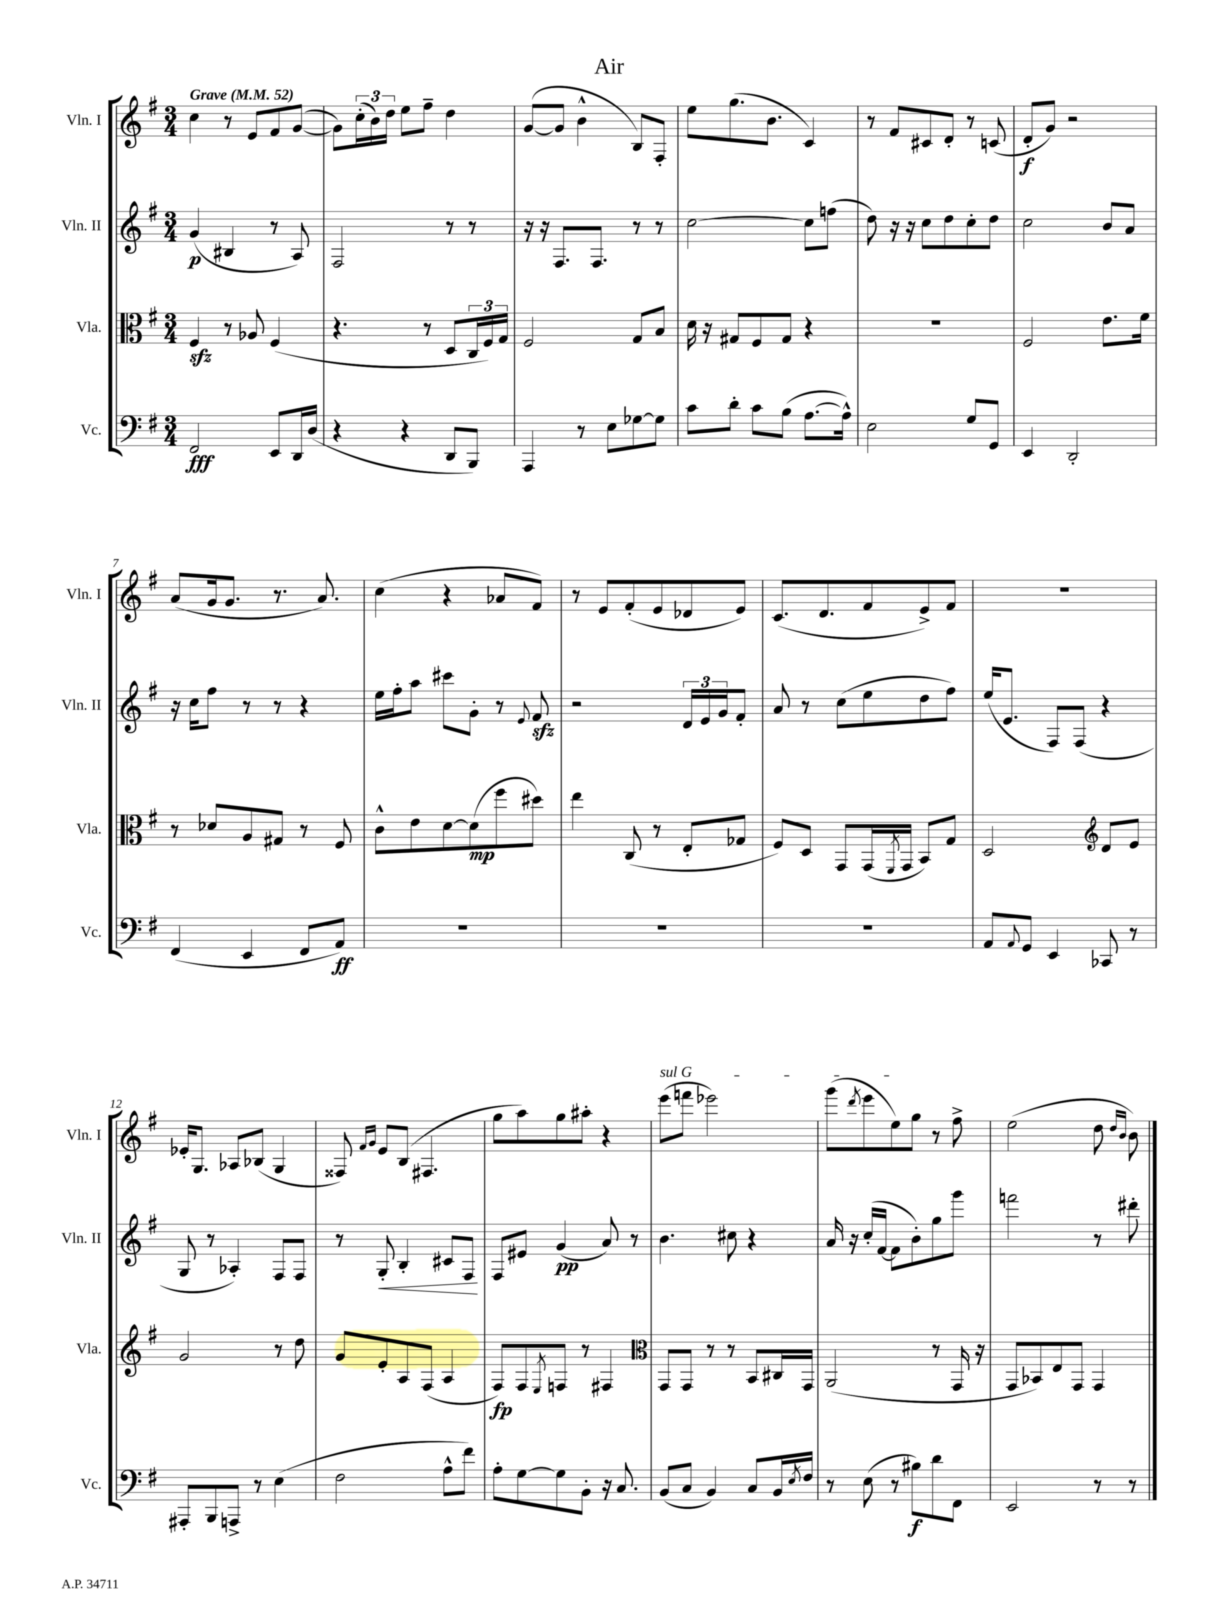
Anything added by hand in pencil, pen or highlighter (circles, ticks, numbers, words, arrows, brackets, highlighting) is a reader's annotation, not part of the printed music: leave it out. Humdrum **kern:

**kern	**kern	**kern	**kern
*staff4	*staff3	*staff2	*staff1
*clefF4	*clefC3	*clefG2	*clefG2
*k[f#]	*k[f#]	*k[f#]	*k[f#]
*M3/4	*M3/4	*M3/4	*M3/4
*MM52	*MM52	*MM52	*MM52
2FF#	4F#	(4g	4cc
.	8r	4B#	8r
.	8A-	.	8e
8EE	(4F#	8r	8f#
16DD	.	8A)	([8g
(16D	.	.	.
=	=	=	=
4r	4.r	2F#	8g])
.	.	.	(24cc'
.	.	.	24b)
.	.	.	24dd
4r	.	.	8ee
.	8r	.	8ff#~
8DD	8D	8r	4dd
8BBB)	24C	8r	.
.	24F#)	.	.
.	24G	.	.
=	=	=	=
4AAA	2F#	16r	([8g
.	.	16r	.
.	.	8.F#	8g]
8r	.	.	4b^^
.	.	8.F#	.
8E	.	.	.
[8G-	8G	8r	8B)
8G-]	8B	8r	8F#'
=	=	=	=
8c	16d	[2cc	8ee
.	16r	.	.
8d'	8G#	.	(8.gg
8c	8F#	.	.
.	.	.	8.b
(8B	8G#	.	.
[8.A	4r	8cc]	4c)
.	.	(8ff	.
16A^^])	.	.	.
=	=	=	=
2E	2.r	8dd)	8r
.	.	16r	8f#
.	.	16r	.
.	.	8cc	8c#
.	.	8dd	8d'
8G	.	8cc'	8r
8GG	.	8dd	(8c
=	=	=	=
4EE	2F#	2cc	8d'
.	.	.	8g)
2DD'	.	.	2r
.	8.e	8b	.
.	.	8a	.
.	16f#	.	.
=	=	=	=
(4FF#	8r	16r	(8a
.	.	16cc	.
.	8d-	8ff#	16g
.	.	.	8.g
4EE	8A	8r	.
.	8G#	8r	8.r
8FF#	8r	4r	.
.	.	.	8.a)
8AA)	8F#	.	.
=	=	=	=
2.r	8c^^	16ee	(4cc
.	.	16ff#'	.
.	8e	8aa	.
.	[8d	8ccc#	4r
.	(8d]	8g'	.
.	8ff#	8r	8a-
.	.	8qqe	.
.	8dd#)	8f#	8f#)
=	=	=	=
2.r	4ee	2r	8r
.	.	.	8e
.	(8C	.	(8f#'
.	8r	.	8e
.	8E'	24d	8d-
.	.	24e	.
.	.	24g	.
.	8G-	8f#'	8e)
=	=	=	=
2.r	8F#)	8a	(8.c
.	8D	8r	.
.	.	.	8.d
.	8GG	(8cc	.
.	(16GG	8ee	8f#
.	8qFF#	.	.
.	16GG	.	.
.	8BB)	8dd	8e^)
.	8G	8ff#)	8f#
=	=	=	=
8AA	2D	(16ee	2.r
.	.	8.e	.
8qqAA	.	.	.
8GG	.	.	.
4EE	.	8F#)	.
.	.	(8F#	.
*	*clefG2	*	*
8CC-	8d	4r	.
8r	8e	.	.
=	=	=	=
8AAA#'	2g	8G	16e-'
.	.	.	8.G
8BBB	.	8r	.
8AAA^	.	4A-')	8A-
8r	.	.	(8B-
(4E	8r	8F#	4G
.	8dd	8F#	.
=	=	=	=
2F#	8g	8r	8F##)
.	.	.	16qqf#
.	.	.	16qqg
.	8e'	8G'	8e
.	8A	4B'	(8B
.	(8F#	.	4.F#
8A^^	4A	8c#	.
8f#)	.	8F#	.
=	=	=	=
8A'	8F#)	8F#	8gg
[8G	8F#	8e#	8aa)
.	8qE	.	.
8G]	8F	(4g	8gg
8BB'	8r	.	8aa#'
16r	4F#	8a)	4r
8.C	.	.	.
.	.	8r	.
=	=	=	=
*	*clefC3	*	*
(8BB	8GG	4.b	(8eee
8C	8GG	.	8fff
4BB)	8r	.	2eee-)
.	8r	8cc#	.
8C	8BB	4r	.
16BB	16C#	.	.
8qE	.	.	.
16F#	16GG	.	.
=	=	=	=
8r	(2AA	16a	(8ggg
.	.	16r	.
.	.	.	8qddd
(8E	.	(16cc'	8eee
.	.	[16f#	.
8r	.	8f#]	8ee)
8B#)	.	8b')	8gg
8d	8r	8gg	8r
8FF#	16GG	8ggg	8ff#^
.	16r	.	.
=	=	=	=
2EE	8GG	2fff	(2ee
.	8BB-)	.	.
.	8E	.	.
.	8GG	.	.
8r	4GG	8r	8dd
.	.	.	16qqdd
.	.	.	16qqb
8r	.	8ddd#'	8b)
==	==	==	==
*-	*-	*-	*-
